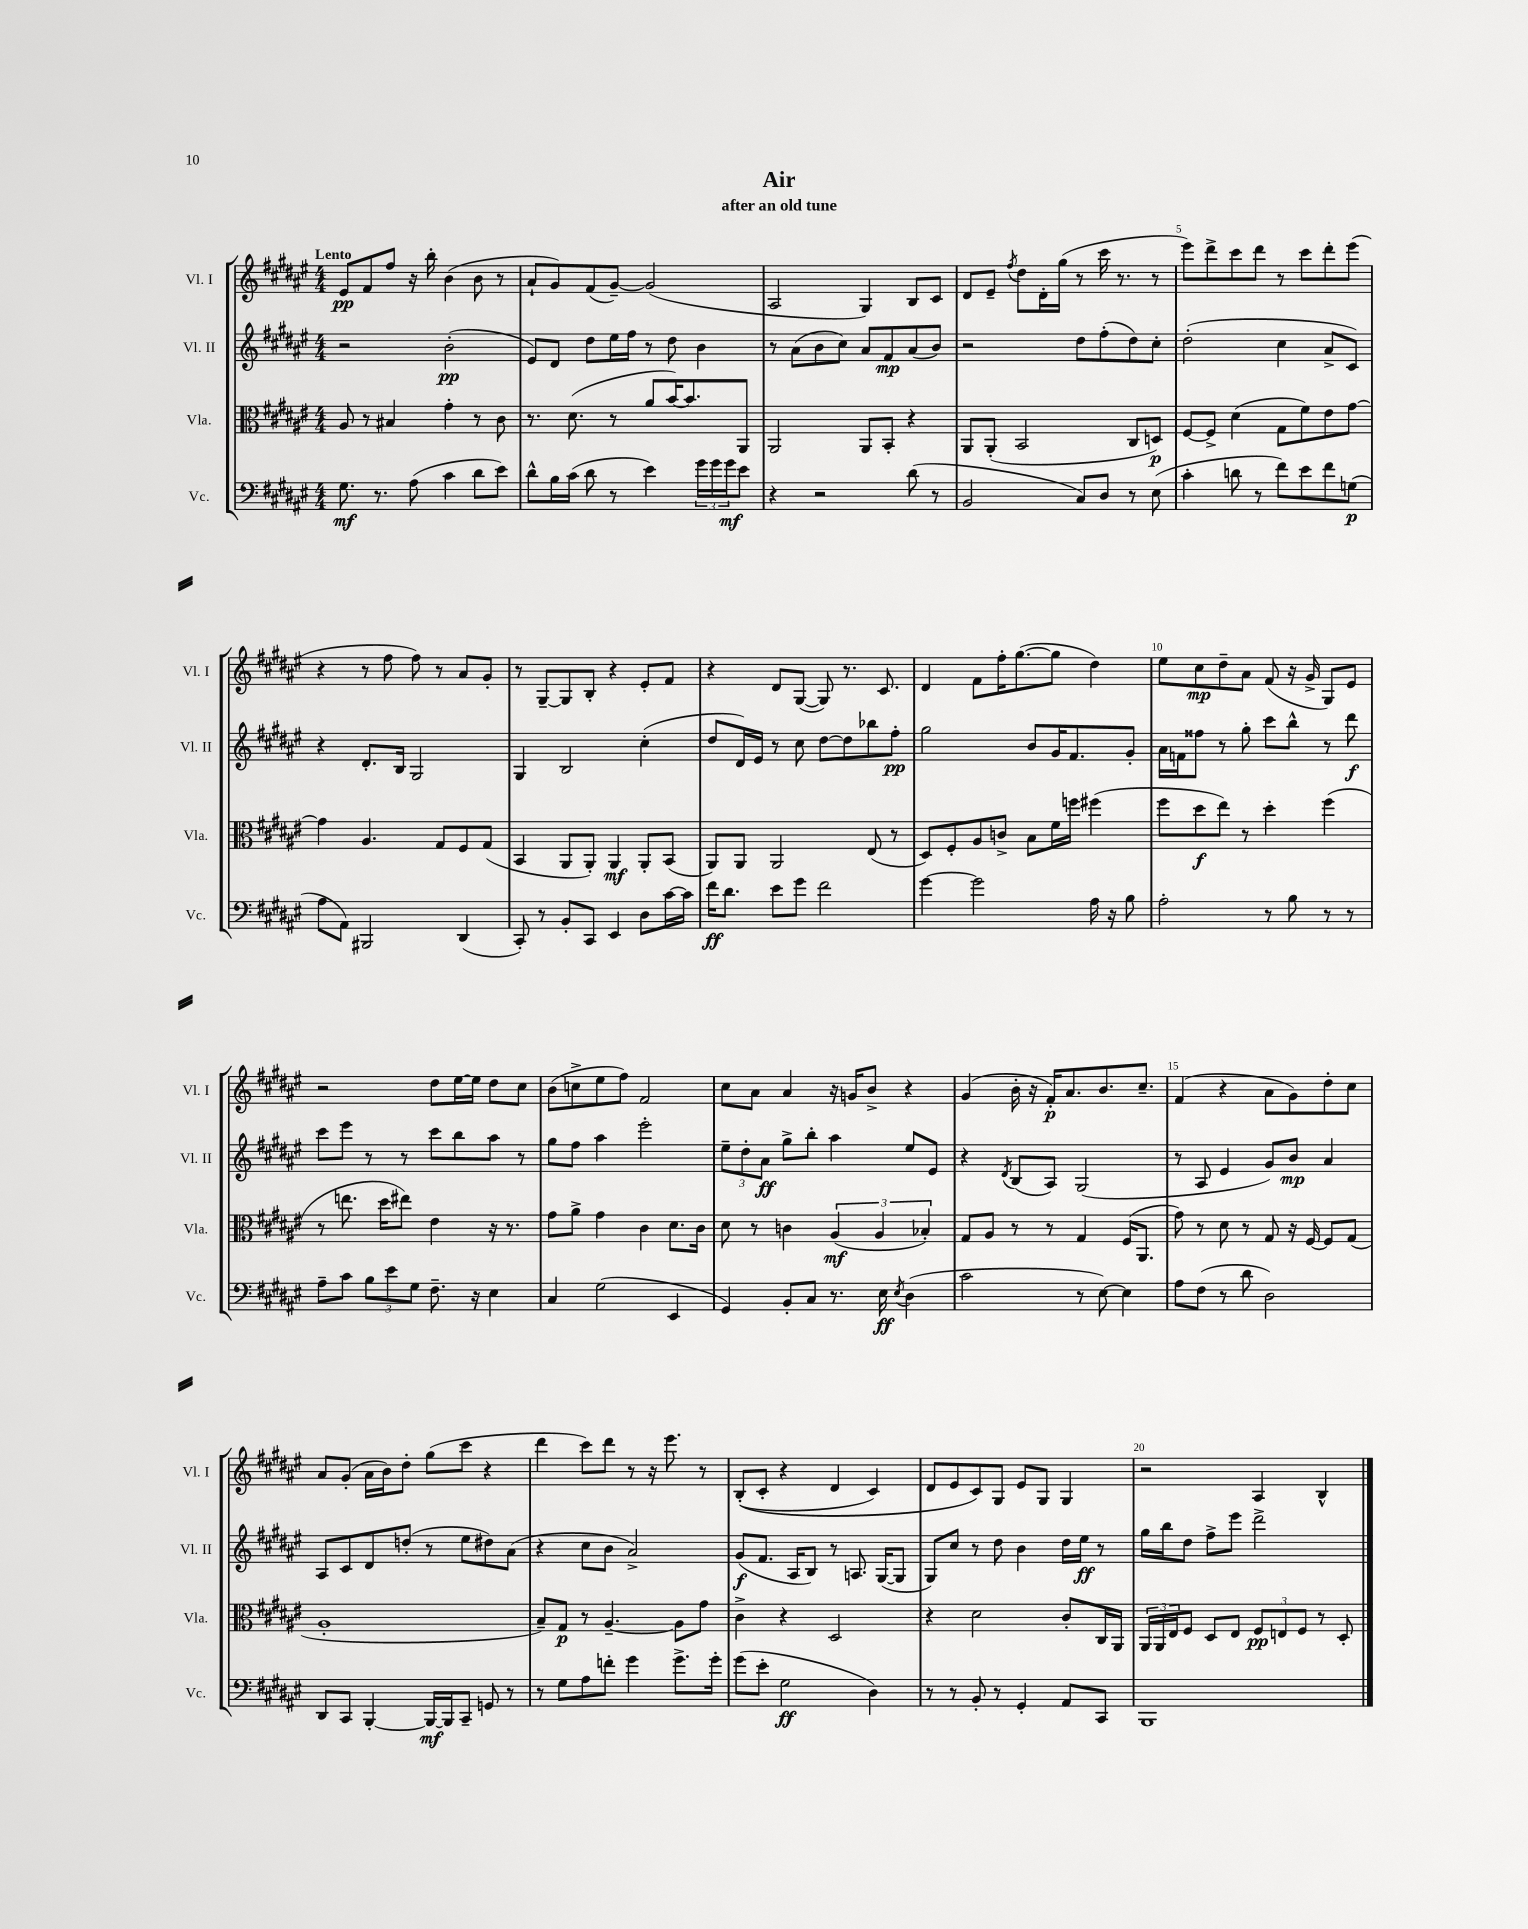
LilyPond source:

\header { title = "Air" subtitle = "after an old tune" }
<<
\new StaffGroup <<
\new Staff = "s0" \with { instrumentName = "Vl. I" shortInstrumentName = "Vl. I" } {
    \clef treble \key fis \major \numericTimeSignature \time 4/4 \tempo "Lento"
    eis'8\pp fis'8 fis''8 r16 b''16-. b'4( b'8 r8 |
    ais'8-! gis'8) fis'8( gis'8~--) gis'2( |
    ais2 gis4) b8 cis'8 |
    dis'8 eis'8-- \acciaccatura { fis''8 } dis''8 dis'16-. gis''16( r8 cis'''16 r8. r8 |
    eis'''8) dis'''8-> cis'''8 dis'''8 r8 cis'''8 dis'''8-. eis'''8( |
    r4 r8 fis''8 fis''8) r8 ais'8 gis'8-. |
    r8 gis8~-- gis8 b8-. r4 eis'8-. fis'8 |
    r4 dis'8 gis8~( gis8) r8. cis'8. |
    dis'4 fis'8 fis''16-. gis''8.~( gis''8 dis''4) |
    eis''8 cis''8\mp dis''8-- ais'8 fis'8( r16 gis'16-> gis8) eis'8 |
    r2 dis''8 eis''16~ eis''16 dis''8 cis''8 |
    b'8( c''8-> eis''8 fis''8) fis'2 |
    cis''8 ais'8 ais'4 r16 g'16 b'8-> r4 |
    gis'4( b'16-. r16 fis'16-.\p) ais'8. b'8. cis''8.-- |
    fis'4( r4 ais'8 gis'8) dis''8-. cis''8 |
    ais'8 gis'8-.( ais'16 b'16) dis''8-. gis''8( cis'''8 r4 |
    dis'''4 cis'''8) dis'''8 r8 r16 eis'''8. r8 |
    b8-.(\( cis'8-. r4 dis'4 cis'4) |
    dis'8 eis'8 cis'8\) gis8 eis'8 gis8 gis4 |
    r2 ais4 b4-^ \bar "|." |
}
\new Staff = "s1" \with { instrumentName = "Vl. II" shortInstrumentName = "Vl. II" } {
    \clef treble \key fis \major \numericTimeSignature \time 4/4
    r2 b'2-.\pp( |
    eis'8) dis'8 dis''8 eis''16 fis''16 r8 dis''8 b'4 |
    r8 ais'8( b'8 cis''8) ais'8 fis'8\mp ais'8( b'8) |
    r2 dis''8 fis''8-.( dis''8) cis''8-. |
    dis''2-.( cis''4 ais'8-> cis'8) |
    r4 dis'8.-. b16 gis2 |
    gis4 b2 cis''4-.( |
    dis''8 dis'16) eis'16 r8 cis''8 dis''8~ dis''8 bes''8 fis''8-.\pp |
    gis''2 b'8 gis'16 fis'8. gis'8-. |
    ais'16 f'16 fisis''8 r8 gis''8-. cis'''8 b''8-^ r8 dis'''8\f |
    cis'''8 eis'''8 r8 r8 cis'''8 b''8 ais''8 r8 |
    gis''8 fis''8 ais''4 eis'''2-. |
    \tuplet 3/2 { eis''8-- dis''8-. ais'8\ff } gis''8-> b''8-. ais''4 eis''8 eis'8 |
    r4 \acciaccatura { dis'8 } b8( ais8) gis2( |
    r8 ais8 eis'4 gis'8) b'8\mp ais'4 |
    ais8 cis'8 dis'8 d''8-.( r8 eis''8 dis''8) ais'8( |
    r4 cis''8 b'8 ais'2->) |
    gis'8\f( fis'8. ais16 b8) r8 a8. gis16~( gis8 |
    gis8) cis''8 r8 dis''8 b'4 dis''16 eis''16\ff r8 |
    gis''16 b''16 dis''8 fis''8-> eis'''8 dis'''2-> \bar "|." |
}
\new Staff = "s2" \with { instrumentName = "Vla." shortInstrumentName = "Vla." } {
    \clef alto \key fis \major \numericTimeSignature \time 4/4
    ais8 r8 bis4 gis'4-. r8 cis'8 |
    r8. dis'8.( r8 ais'8 b'16~) b'8. ais,8 |
    ais,2 ais,8 b,8-. r4 |
    ais,8 ais,8-.( b,2 cis8 d8\p) |
    fis8~ fis8-> dis'4( gis8 fis'8) eis'8 gis'8~ |
    gis'4 ais4. gis8 fis8 gis8( |
    b,4 ais,8 ais,8-.) ais,4\mf ais,8-. b,8( |
    ais,8) ais,8 ais,2 eis8( r8 |
    dis8) fis8-. ais8 c'8-> b8 fis'16 f''16 fis''4( |
    fis''8 dis''8\f eis''8) r8 dis''4-. fis''4( |
    r8 e''8. dis''16 eis''8) eis'4 r16 r8. |
    gis'8 ais'8-> gis'4 cis'4 dis'8. cis'16 |
    dis'8 r8 c'4 \tuplet 3/2 { ais4\mf( ais4 bes4-.) } |
    gis8 ais8 r8 r8 gis4 fis16( ais,8. |
    gis'8) r8 dis'8 r8 gis8 r16 fis16~ fis8 gis8( |
    ais1-. |
    b8--) gis8\p r8 ais4.~-- ais8 gis'8 |
    cis'4-> r4 dis2 |
    r4 dis'2 cis'8-. cis16 ais,16 |
    \tuplet 3/2 { ais,16 ais,16 eis16 } fis8 dis8 eis8 \tuplet 3/2 { fis8\pp e8 fis8 } r8 dis8-. \bar "|." |
}
\new Staff = "s3" \with { instrumentName = "Vc." shortInstrumentName = "Vc." } {
    \clef bass \key fis \major \numericTimeSignature \time 4/4
    gis8.\mf r8. ais8( cis'4 dis'8 eis'8) |
    dis'8-^ b16 cis'16( dis'8 r8 eis'4) \tuplet 3/2 { gis'16 gis'16 gis'16\mf } eis'8 |
    r4 r2 dis'8( r8 |
    b,2 cis8) dis8 r8 eis8( |
    cis'4-. d'8 r8 fis'8) eis'8 fis'8 g8\p( |
    ais8 ais,8) bis,,2 dis,4( |
    cis,8-.) r8 b,8-. cis,8 eis,4 dis8 cis'16~ cis'16 |
    fis'16\ff dis'8. eis'8 gis'8 fis'2 |
    gis'4~ gis'2 ais16 r16 b8 |
    ais2-. r8 b8 r8 r8 |
    ais8-- cis'8 \tuplet 3/2 { b8 eis'8 gis8 } fis8.-- r16 eis4 |
    cis4 gis2( eis,4 |
    gis,4) b,8-. cis8 r8. eis16\ff \acciaccatura { eis8 } dis4( |
    cis'2 r8 eis8~) eis4 |
    ais8 fis8( r8 dis'8 dis2) |
    dis,8 cis,8 b,,4~-. b,,16~\mf b,,16 cis,8-- g,8 r8 |
    r8 gis8 ais8 f'8-. gis'4 gis'8.-> gis'16-. |
    gis'8( eis'8-. gis2\ff dis4) |
    r8 r8 b,8-. r8 gis,4-. ais,8 cis,8 |
    b,,1 \bar "|." |
}
>>
>>
\layout { \context { \Score \override BarNumber.break-visibility = ##(#f #t #t) barNumberVisibility = #(every-nth-bar-number-visible 5) } }
